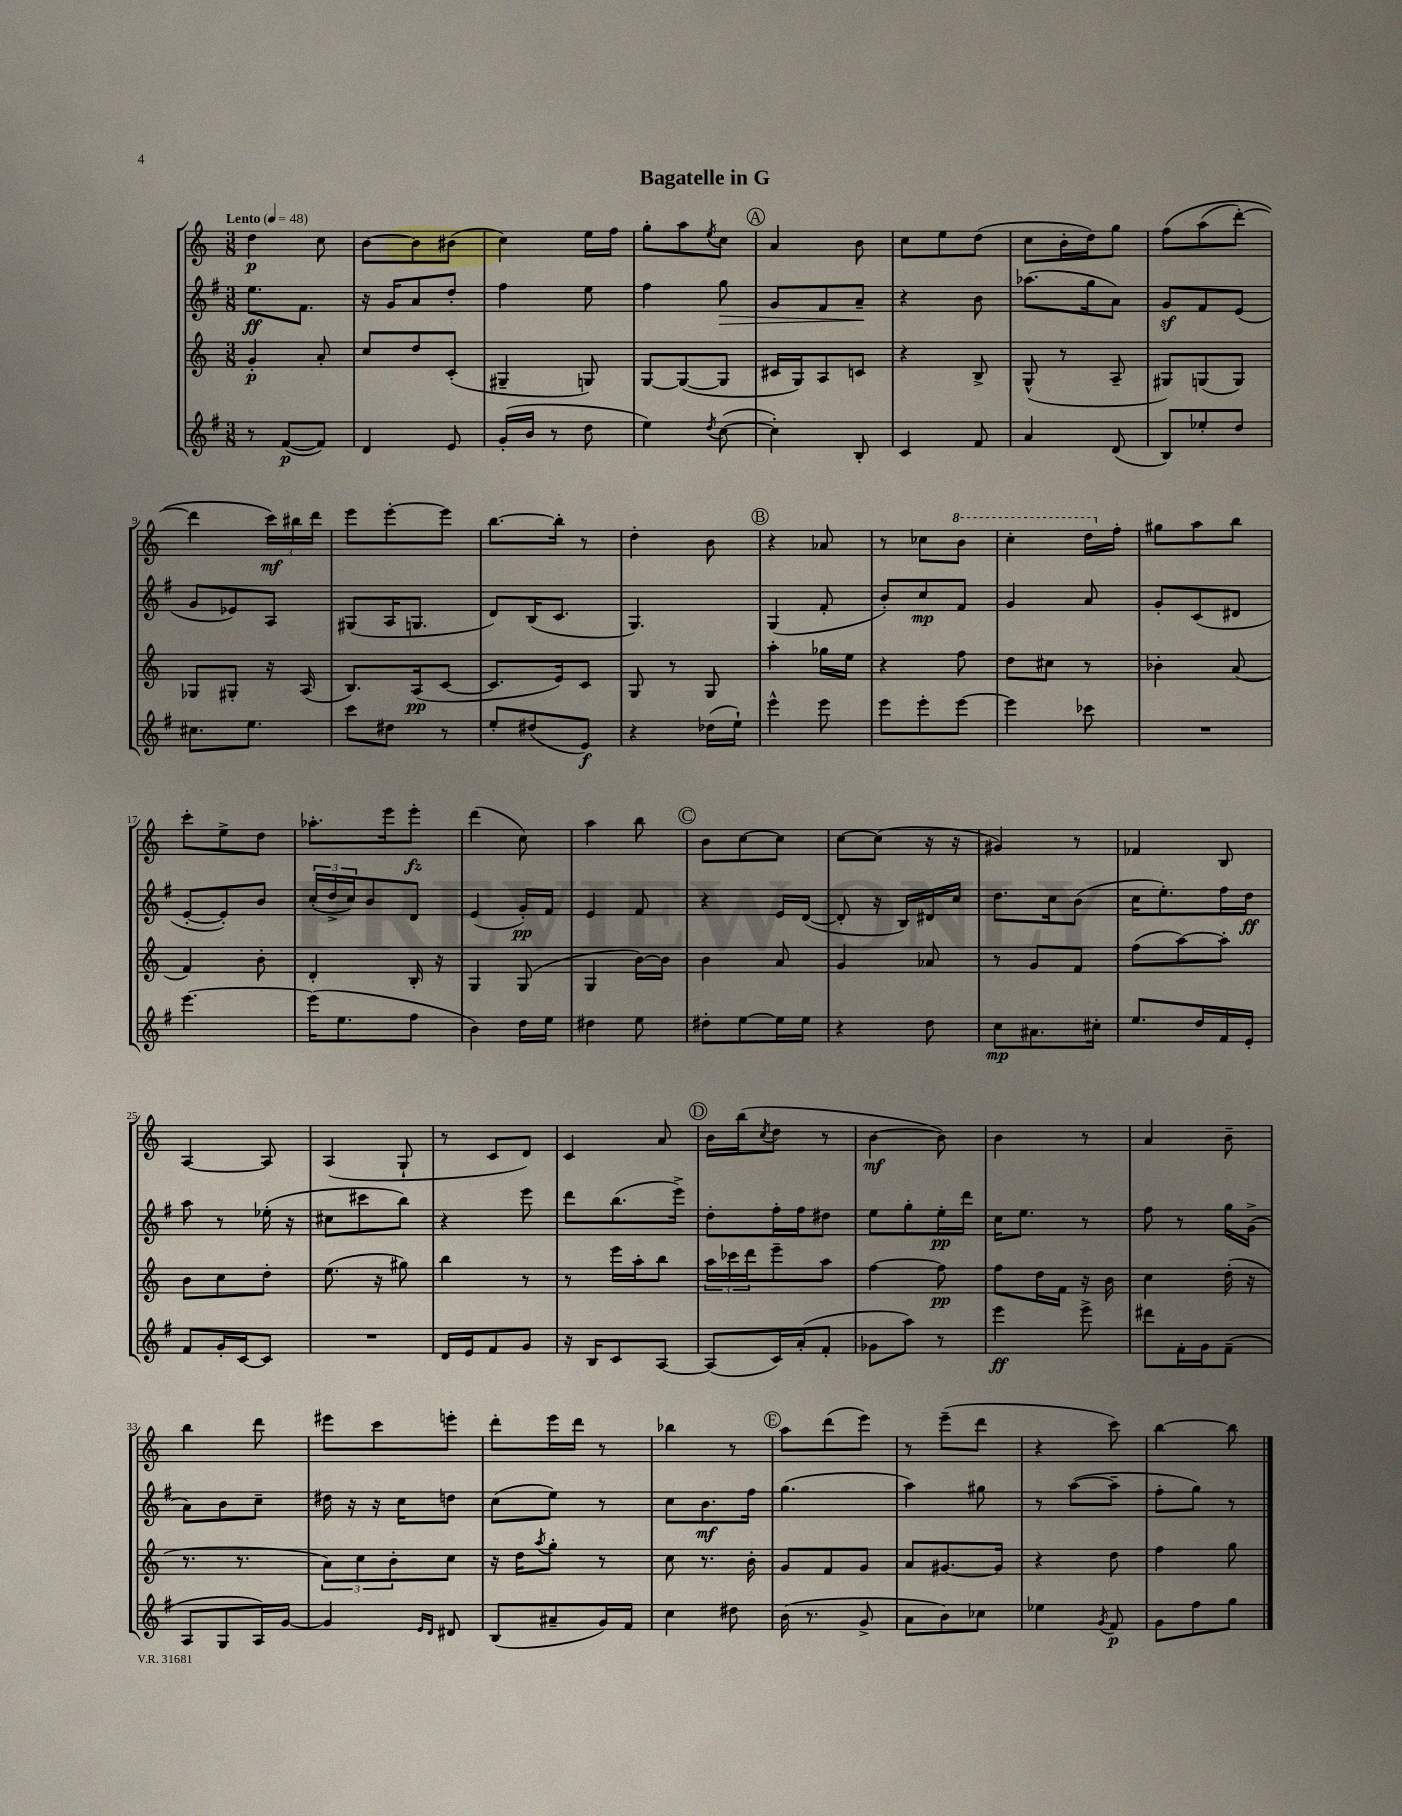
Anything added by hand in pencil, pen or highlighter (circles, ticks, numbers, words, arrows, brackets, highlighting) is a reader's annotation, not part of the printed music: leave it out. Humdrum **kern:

**kern	**dynam	**kern	**dynam	**kern	**dynam	**kern	**dynam
*part4	*part4	*part3	*part3	*part2	*part2	*part1	*part1
*staff4	*staff4	*staff3	*staff3	*staff2	*staff2	*staff1	*staff1
*clefG2	*	*clefG2	*	*clefG2	*	*clefG2	*
*k[f#]	*	*k[]	*	*k[f#]	*	*k[]	*
*M3/8	*	*M3/8	*	*M3/8	*	*M3/8	*
*MM48	*	*MM48	*	*MM48	*	*MM48	*
=1	=1	=1	=1	=1	=1	=1	=1
!	!	!	!	!	!	!LO:TX:a:B:t=Lento	!
8r	.	4g'/	p	8.ee\L	ff	4dd\	p
([8f#/L	p	.	.	.	.	.	.
.	.	.	.	8.f#\J	.	.	.
8f#/J])	.	8a'/	.	.	.	8cc\	.
=2	=2	=2	=2	=2	=2	=2	=2
4d/	.	8cc/L	.	16r	.	[8b\L	.
.	.	.	.	16g/KL	.	.	.
.	.	8dd/	.	8a/	.	8b\]	.
8e/	.	(8c'/J	.	8dd'/J	.	(8b#X\J	.
=3	=3	=3	=3	=3	=3	=3	=3
(16g'/LL	.	4G#X~/	.	4ff#\	.	4cc\)	.
16b/JJ	.	.	.	.	.	.	.
8r	.	.	.	.	.	.	.
8dd\	.	8Gn/)	.	8ee\	.	16ee\LL	.
.	.	.	.	.	.	16ff\JJ	.
=4	=4	=4	=4	=4	=4	=4	=4
4ee\)	.	[8G/L	.	4ff#\	.	8gg'\L	.
.	.	(8G/_	.	.	.	8aa\	.
8qdd/	.	.	.	.	.	8qee/	.
!	!	!	!	!	!LO:HP:b	!	!
([8cc\	.	8G/J]	.	8gg\	>	8cc\J	.
!!LO:REH:place=s1:t=A
=5	=5	=5	=5	=5	=5	=5	=5
4cc'\])	.	16c#X/LL	.	8g/L	.	4a/	.
.	.	16G/J)	.	.	.	.	.
.	.	8A/	.	8f#/	.	.	.
8B'/	.	8cn/J	.	8a~/J	.	8b\	.
.	.	.	.	.	]	.	.
=6	=6	=6	=6	=6	=6	=6	=6
4c/	.	4r	.	4r	.	8cc\L	.
.	.	.	.	.	.	8ee\	.
8f#/	.	8B^/	.	8b\	.	(8dd\J	.
=7	=7	=7	=7	=7	=7	=7	=7
4a/	.	(8G^^/	.	(8.aa-X\L	.	8cc\L	.
.	.	8r	.	.	.	16b'\L	.
.	.	.	.	16gg\k	.	16dd\J)	.
(8d/	.	8A~/	.	8a\J)	.	8gg\J	.
=8	=8	=8	=8	=8	=8	=8	=8
8B/L)	.	8G#X/L)	.	8gz/L	.	(8ff\L	.
8ee-X'/	.	(8Gn/	.	8f#/	.	(8aa\	.
8dd/J	.	8G/J)	.	(8e/J	.	[8ddd'\J)	.
!!LO:LB:g=z
=9	=9	=9	=9	=9	=9	=9	=9
8.cc#X\L	.	8G-X/L	.	8g/L	.	4ddd\]	.
.	.	8G#X'/J	.	8e-X/)	.	.	.
8.ee\J	.	.	.	.	.	.	.
.	.	16r	.	8A/J	.	24ccc\LL)	mf
.	.	.	.	.	.	24bb#X\	.
.	.	(16A/	.	.	.	.	.
.	.	.	.	.	.	24ddd\JJ	.
=10	=10	=10	=10	=10	=10	=10	=10
8ccc\L	.	8.B/L)	.	(8G#X/L	.	8eee\L	.
8dd#X\J	.	.	.	16A/K	.	[8eee'\	.
.	.	(16A/k	pp	8.Gn/J	.	.	.
8r	.	[8c/J	.	.	.	8eee\J]	.
=11	=11	=11	=11	=11	=11	=11	=11
8ee'/L	.	8.c/L]	.	8d/L)	.	[8.bb\L	.
(8dd#X/	.	.	.	(16B/K	.	.	.
.	.	16e/k)	.	8.c/J	.	16bb'\Jk]	.
8e/J)	f	8c/J	.	.	.	8r	.
=12	=12	=12	=12	=12	=12	=12	=12
4r	.	8G/	.	4.G/)	.	4dd'\	.
.	.	8r	.	.	.	.	.
(16dd-X\LL	.	8G/	.	.	.	8b\	.
16ee`\JJ)	.	.	.	.	.	.	.
!!LO:REH:place=s1:t=B
=13	=13	=13	=13	=13	=13	=13	=13
4eee^^\	.	4aa'\	.	(4G/	.	4r	.
8eee\	.	16gg-X\LL	.	8f#'/	.	8a-X/	.
.	.	16ee\JJ	.	.	.	.	.
=14	=14	=14	=14	=14	=14	=14	=14
8eee\L	.	4r	.	8b'/L)	.	8r	.
8eee'\	.	.	.	8cc/	mp	8cc-X\L	.
*	*	*	*	*	*	*8va	*
[8eee\J	.	8ff\	.	8f#/J	.	8bb\J	.
=15	=15	=15	=15	=15	=15	=15	=15
4eee\]	.	8dd\L	.	4g/	.	4ccc'\	.
.	.	8cc#X\J	.	.	.	.	.
8ccc-X\	.	8r	.	8a/	.	16ddd\LL	.
*	*	*	*	*	*	*X8va	*
.	.	.	.	.	.	16ff'\JJ	.
=16	=16	=16	=16	=16	=16	=16	=16
4.r	.	4b-X'\	.	8g'/L	.	8gg#X\L	.
.	.	.	.	(8c/	.	8aa\	.
.	.	(8a/	.	8d#X/J	.	8bb\J	.
!!LO:LB:g=z
=17	=17	=17	=17	=17	=17	=17	=17
[4.eee\	.	4f/)	.	[8e'/L	.	8ccc'\L	.
.	.	.	.	8e'/])	.	8ee^\	.
.	.	8b'\	.	8b/J	.	8dd\J	.
=18	=18	=18	=18	=18	=18	=18	=18
(16eee\KL]	.	4d'/	.	(24cc'/LL	.	8.aa-X'\L	.
.	.	.	.	24dd^/	.	.	.
8.ee\	.	.	.	.	.	.	.
.	.	.	.	24cc/J)	.	.	.
.	.	.	.	8b/	.	.	.
.	.	.	.	.	.	16eee\k	.
8ff#\J	.	16B'/	.	8d/J	.	8eee'\J	fz
.	.	16r	.	.	.	.	.
=19	=19	=19	=19	=19	=19	=19	=19
4b\)	.	4G/	.	(4e/	.	(4ddd\	.
16dd\LL	.	(8G/	.	16g'/LL)	pp	8cc\)	.
16ee\JJ	.	.	.	16f#/JJ	.	.	.
=20	=20	=20	=20	=20	=20	=20	=20
4dd#X\	.	4G/	.	4e/	.	4aa\	.
8ee\	.	[16b\LL)	.	8f#/	.	8bb\	.
.	.	16b\JJ]	.	.	.	.	.
!!LO:REH:place=s1:t=C
=21	=21	=21	=21	=21	=21	=21	=21
8dd#X'\L	.	4b\	.	4r	.	8b\L	.
[8ee\	.	.	.	.	.	[8cc\	.
16ee\L]	.	8a/	.	16e/LL	.	8cc\J]	.
16ee\JJ	.	.	.	([16d/JJ	.	.	.
=22	=22	=22	=22	=22	=22	=22	=22
4r	.	4g/	.	8d'/]	.	[8cc\L	.
.	.	.	.	16r	.	(8cc\J]	.
.	.	.	.	16B/LL)	.	.	.
8dd\	.	8a-X/	.	16d#X/	.	16r	.
.	.	.	.	16cc/JJ	.	16r	.
=23	=23	=23	=23	=23	=23	=23	=23
8cc\L	mp	8r	.	8.dd\L	.	4g#X/)	.
8.a#X\	.	8g/L	.	.	.	.	.
.	.	.	.	16cc\k	.	.	.
.	.	8f/J	.	(8b\J	.	8r	.
16cc#X'\Jk	.	.	.	.	.	.	.
=24	=24	=24	=24	=24	=24	=24	=24
8.ee/L	.	(8ff\L	.	16cc\KL	.	4f-X/	.
.	.	.	.	8.ee'\)	.	.	.
.	.	[8aa\)	.	.	.	.	.
16dd/L	.	.	.	.	.	.	.
16f#/	.	8aa'\J]	.	16ff#\L	.	8B/	.
16e'/JJ	.	.	.	16dd\JJ	ff	.	.
!!LO:LB:g=z
=25	=25	=25	=25	=25	=25	=25	=25
8f#/L	.	8b\L	.	8aa\	.	[4A/	.
16g'/L	.	8cc\	.	8r	.	.	.
[16c/J	.	.	.	.	.	.	.
8c/J]	.	8dd'\J	.	(16ee-X'\	.	8A/]	.
.	.	.	.	16r	.	.	.
=26	=26	=26	=26	=26	=26	=26	=26
4.r	.	(8.ee\	.	8cc#X\L	.	(4A/	.
.	.	.	.	8ccc#X\	.	.	.
.	.	16r	.	.	.	.	.
.	.	8gg#X\)	.	8bb\J)	.	8G`/	.
=27	=27	=27	=27	=27	=27	=27	=27
16d/LL	.	4bb\	.	4r	.	8r	.
16e/J	.	.	.	.	.	.	.
8f#/	.	.	.	.	.	8c/L	.
8g/J	.	8r	.	8eee\	.	8d/J)	.
=28	=28	=28	=28	=28	=28	=28	=28
16r	.	8r	.	8ddd\L	.	4c/	.
16B/KL	.	.	.	.	.	.	.
8c/	.	16eee\LL	.	(8.bb\	.	.	.
.	.	16aa'\J	.	.	.	.	.
[8A/J	.	8bb\J	.	.	.	8a/	.
.	.	.	.	16eee^\Jk)	.	.	.
!!LO:REH:place=s1:t=D
=29	=29	=29	=29	=29	=29	=29	=29
(8A/L]	.	24aa\LL	.	8dd'\L	.	16b\LL	.
.	.	24ccc-X\	.	.	.	.	.
.	.	.	.	.	.	(16bb\J	.
.	.	24ddd\J	.	.	.	.	.
.	.	.	.	.	.	8qcc/	.
16c/L)	.	8eee~\	.	16ff#'\L	.	8dd\J	.
(16a'/J	.	.	.	16ff#\J	.	.	.
8f#'/J	.	8aa\J	.	8dd#X\J	.	8r	.
=30	=30	=30	=30	=30	=30	=30	=30
8g-X\L	.	[4ff\	.	8ee\L	.	[4b\	mf
8aa\J)	.	.	.	8gg'\	.	.	.
8r	.	8ff\]	pp	16ee'\L	pp	8b\])	.
.	.	.	.	16ddd\JJ	.	.	.
=31	=31	=31	=31	=31	=31	=31	=31
4eee\	ff	8ff\L	.	16cc\KL	.	4b\	.
.	.	.	.	8.ee\J	.	.	.
.	.	16dd\L	.	.	.	.	.
.	.	16f\JJ	.	.	.	.	.
8eee^\	.	16r	.	8r	.	8r	.
.	.	16b\	.	.	.	.	.
=32	=32	=32	=32	=32	=32	=32	=32
8ddd#X\L	.	4cc\	.	8ff#\	.	4a/	.
16f#'\L	.	.	.	8r	.	.	.
16g\J	.	.	.	.	.	.	.
(8f#~\J	.	(16dd'\	.	16gg\LL	.	8b~\	.
.	.	16r	.	(16g^\JJ	.	.	.
!!LO:LB:g=z
=33	=33	=33	=33	=33	=33	=33	=33
8A/L	.	8.r	.	8a\L)	.	4bb\	.
8G/	.	.	.	8b\	.	.	.
.	.	8.r	.	.	.	.	.
16A/L)	.	.	.	8cc~\J	.	8ddd\	.
[16g/JJ	.	.	.	.	.	.	.
=34	=34	=34	=34	=34	=34	=34	=34
4g/]	.	12a\L)	.	16dd#X\	.	8eee#X\L	.
.	.	.	.	16r	.	.	.
.	.	12cc\	.	.	.	.	.
.	.	.	.	16r	.	8ccc\	.
.	.	12b'\	.	.	.	.	.
.	.	.	.	16cc\KL	.	.	.
16qqe/LL	.	.	.	.	.	.	.
16qqd/JJ	.	.	.	.	.	.	.
8d#X/	.	8cc\J	.	8ddn\J	.	8eeen'\J	.
=35	=35	=35	=35	=35	=35	=35	=35
(8B/L	.	16r	.	(8cc\L	.	8ddd'\L	.
.	.	16dd\KL	.	.	.	.	.
.	.	8qaa/	.	.	.	.	.
8a#X~/	.	8gg'\J	.	8ee\J)	.	16eee\L	.
.	.	.	.	.	.	16ddd\JJ	.
16g/L)	.	8r	.	8r	.	8r	.
16f#/JJ	.	.	.	.	.	.	.
=36	=36	=36	=36	=36	=36	=36	=36
4cc\	.	8cc\	.	8cc\L	.	4bb-X\	.
.	.	8.r	.	8.b\	mf	.	.
8dd#X\	.	.	.	.	.	8r	.
.	.	16b'\	.	16ff#\Jk	.	.	.
!!LO:REH:place=s1:t=E
=37	=37	=37	=37	=37	=37	=37	=37
(16b\	.	8g/L	.	(4.gg\	.	8aa\L	.
8.r	.	.	.	.	.	.	.
.	.	8f/	.	.	.	(8ddd\	.
8g^/	.	8g/J	.	.	.	8eee\J)	.
=38	=38	=38	=38	=38	=38	=38	=38
8a\L	.	8a/L	.	4aa\)	.	8r	.
8b\)	.	[8.g#X/	.	.	.	(8eee~\L	.
8cc-X\J	.	.	.	8gg#X\	.	8ddd\J	.
.	.	16g#/Jk]	.	.	.	.	.
=39	=39	=39	=39	=39	=39	=39	=39
4ee-X\	.	4r	.	8r	.	4r	.
.	.	.	.	([8aa\L	.	.	.
8qg/	.	.	.	.	.	.	.
8f#/	p	8dd\	.	8aa~\J]	.	8ccc\)	.
=40	=40	=40	=40	=40	=40	=40	=40
8g\L	.	4ff\	.	8ff#'\L	.	[4bb\	.
8ff#\	.	.	.	8gg\J)	.	.	.
8gg\J	.	8gg\	.	8r	.	8bb\]	.
==	==	==	==	==	==	==	==
*-	*-	*-	*-	*-	*-	*-	*-
